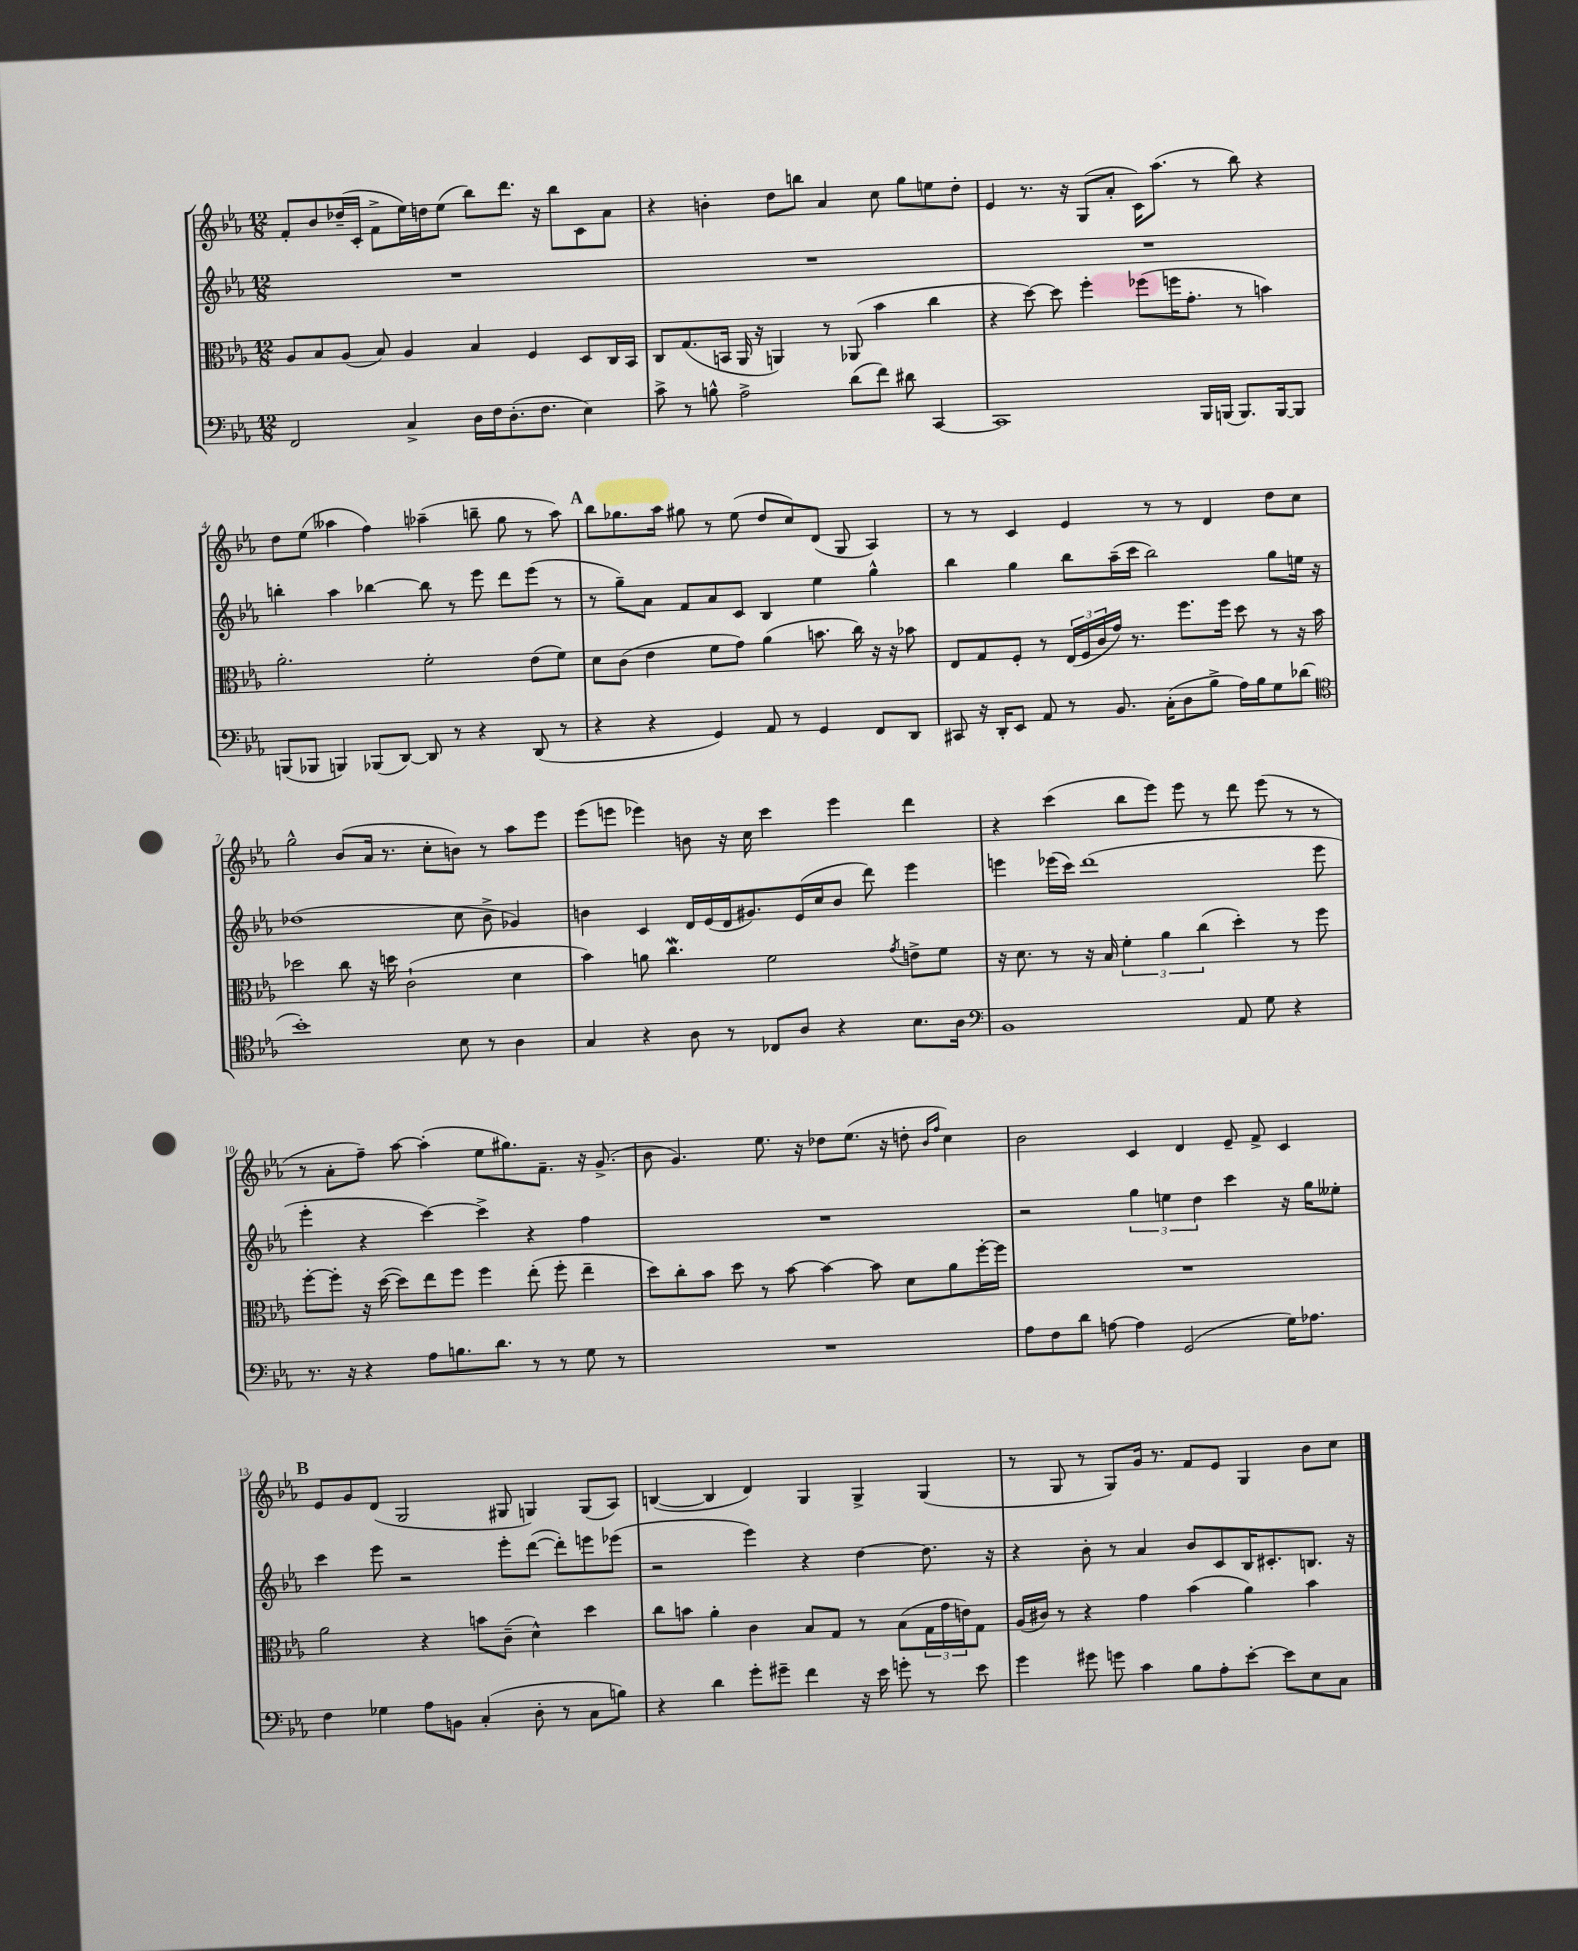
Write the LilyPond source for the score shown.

<<
\new StaffGroup <<
\new Staff = "s0" {
    \clef treble \key ees \major \numericTimeSignature \time 12/8
    f'8-. bes'8 des''16--( c'16-. f'8-> ees''16) d''16 ees''8( bes''8) d'''8. r16 bes''8 c'8 aes'8 |
    r4 b'4-. d''8 b''8 aes'4 c''8 g''8 e''8 d''8-. |
    ees'4 r8. r16 g8( aes'8-. c'16) aes''8.( r8 bes''8) r4 |
    d''8 ees''8( aeses''4 f''4) aes''4--( b''8-- g''8 r8 aes''8) |
    \mark \markup { \bold "A" } bes''8 ges''8. aes''16 gis''8 r8 ees''8( d''8 c''8) d'8( g8 aes4) |
    r8 r8 c'4 ees'4 r8 r8 d'4 d''8 c''8 |
    g''2-^ bes'8( aes'16 r8. c''8-. b'8) r8 aes''8 ees'''8 |
    ees'''8( e'''8 ees'''4) b'8 r16 c''16 c'''4 ees'''4 d'''4 |
    r4 c'''4( bes''8 ees'''8) ees'''8 r8 d'''8 ees'''8( r8 r8 |
    r8 aes'8-. f''8--) aes''8~ aes''4-.( ees''8 gis''8.) f'8.-- r16 g'8.->( |
    bes'8 g'4.) ees''8. r16 des''8 ees''8.( r16 d''8-. \grace { bes'16 f''16 } c''4) |
    bes'2 c'4 d'4 ees'8-- f'8-> c'4 |
    \mark \markup { \bold "B" } ees'8 g'8 d'8( g2 gis8 g4) g8( aes8) |
    b4~( b4 d'4) g4 g4-> g4( |
    r8 g8 r8 g8) g'16 r8. f'8 ees'8 g4 bes'8 c''8 \bar "|." |
}
\new Staff = "s1" {
    \clef treble \key ees \major \numericTimeSignature \time 12/8
    R1. |
    R1. |
    R1. |
    b''4-. aes''4 bes''4~ bes''8 r8 ees'''8 d'''8 ees'''8( r8 |
    \mark \markup { \bold "A" } r8 g''8--) aes'8 f'8 aes'8 c'8 bes4 ees''4 g''4-^ |
    bes''4 g''4 bes''8 aes''16--( c'''16 bes''2) g''8 e''16 r16 |
    des''1( c''8 bes'8-> ges'4) |
    b'4 c'4 d'16 ees'16( d'16 gis'8.) ees'16( c''16 b'8 d'''8) ees'''4 |
    e'''4 ees'''16( c'''16) d'''1( ees'''8 |
    ees'''4-. r4 c'''4~) c'''4-> r4 f''4 |
    R1. |
    r2 \tuplet 3/2 { g''4 e''4 d''4 } c'''4 r16 g''16 eeses''8-. |
    \mark \markup { \bold "B" } c'''4 ees'''8 r2 ees'''8-. d'''8~( d'''8-.) e'''8 ees'''8( |
    r2 ees'''4) r4 d''4~ d''8. r16 |
    r4 bes'8-. r8 aes'4 bes'8 c'8 bes16 cis'8.-. b8. r16 \bar "|." |
}
\new Staff = "s2" {
    \clef alto \key ees \major \numericTimeSignature \time 12/8
    aes8 bes8 aes8( bes8) aes4 bes4 f4 d8 c16 bes,16 |
    c8 g8.( b,16 aes,16 r16 a,4) r8 aes,8( bes'4 c''4 |
    r4 d''8~) d''8 f''4-. fes''8( f''16 g'8.-. r8 b'4) |
    aes'2.-. f'2-. ees'8( f'8) |
    \mark \markup { \bold "A" } d'8 c'8( ees'4 f'8 g'8) aes'4( b'8. c''16) r16 r16 bes'8 |
    ees8 g8 f8-. r8 \tuplet 3/2 { ees16( f16 c'16 } g'16) r8. f''8. f''16 d''8 r8 r16 bes'16 |
    des''2 c''8 r16 d''16 c'2-!( d'4 |
    bes'4) a'8 c''4.\mordent f'2 \acciaccatura { g'8 } e'8-> f'8 |
    r16 d'8. r8 r16 bes16 \tuplet 3/2 { f'4-. aes'4 c''4( } d''4-.) r8 f''8 |
    f''8~-. f''8-. r16 d''16~( d''8) ees''8 f''8 f''4 ees''8-.( f''8-. ees''4-- |
    d''8) c''8-. bes'8 d''8 r8 bes'8~ bes'4~ bes'8 d'8 aes'8 f''16~-. f''16 |
    R1. |
    \mark \markup { \bold "B" } aes'2 r4 b'8 c'8--( d'4-^) d''4 |
    c''8 b'8 aes'4-. c'4 bes8 g8 r8 bes8( \tuplet 3/2 { g16 g'16 e'16) } g8 |
    aes16( cis'16) r8 r4 g'4 bes'4( aes'4) bes'4 \bar "|." |
}
\new Staff = "s3" {
    \clef bass \key ees \major \numericTimeSignature \time 12/8
    f,2 c4-> d16 f16 d8.-.( f8. ees4) |
    c'8-> r8 b8-^ aes2-> d'8( f'8) dis'8 c,4~ |
    c,1 bes,,16 b,,16( b,,8.) b,,16~ b,,8 |
    b,,8( bes,,8 b,,4) bes,,8( d,8~) d,8 r8 r4 d,8( r8 |
    \mark \markup { \bold "A" } r4 r4 g,4) aes,8 r8 g,4 f,8 d,8 |
    cis,8 r16 d,16-. ees,8 aes,8 r8 bes,8. c16-.( d8 bes8-> aes16) bes16 g8 des'8( |
    \clef tenor bes'1-.) bes8 r8 aes4 |
    g4 r4 aes8 r8 ces8 aes8 r4 bes8. aes16 |
    \clef bass bes,1 aes,8 g8 r4 |
    r8. r16 r4 aes8 b8. d'8. r8 r8 g8 r8 |
    R1. |
    aes8 f8 d'8 a8~ a4 g,2( g16) aes8. |
    \mark \markup { \bold "B" } f4 ges4 aes8 b,8 c4-.( d8-. r8 c8 b8) |
    r4 d'4 g'8-. gis'8-- f'4 r16 ees'16 g'8-. r8 ees'8 |
    g'4 gis'8 g'8 c'4 bes8 aes8-. ees'8~-. ees'8 ees8 c8 \bar "|." |
}
>>
>>
